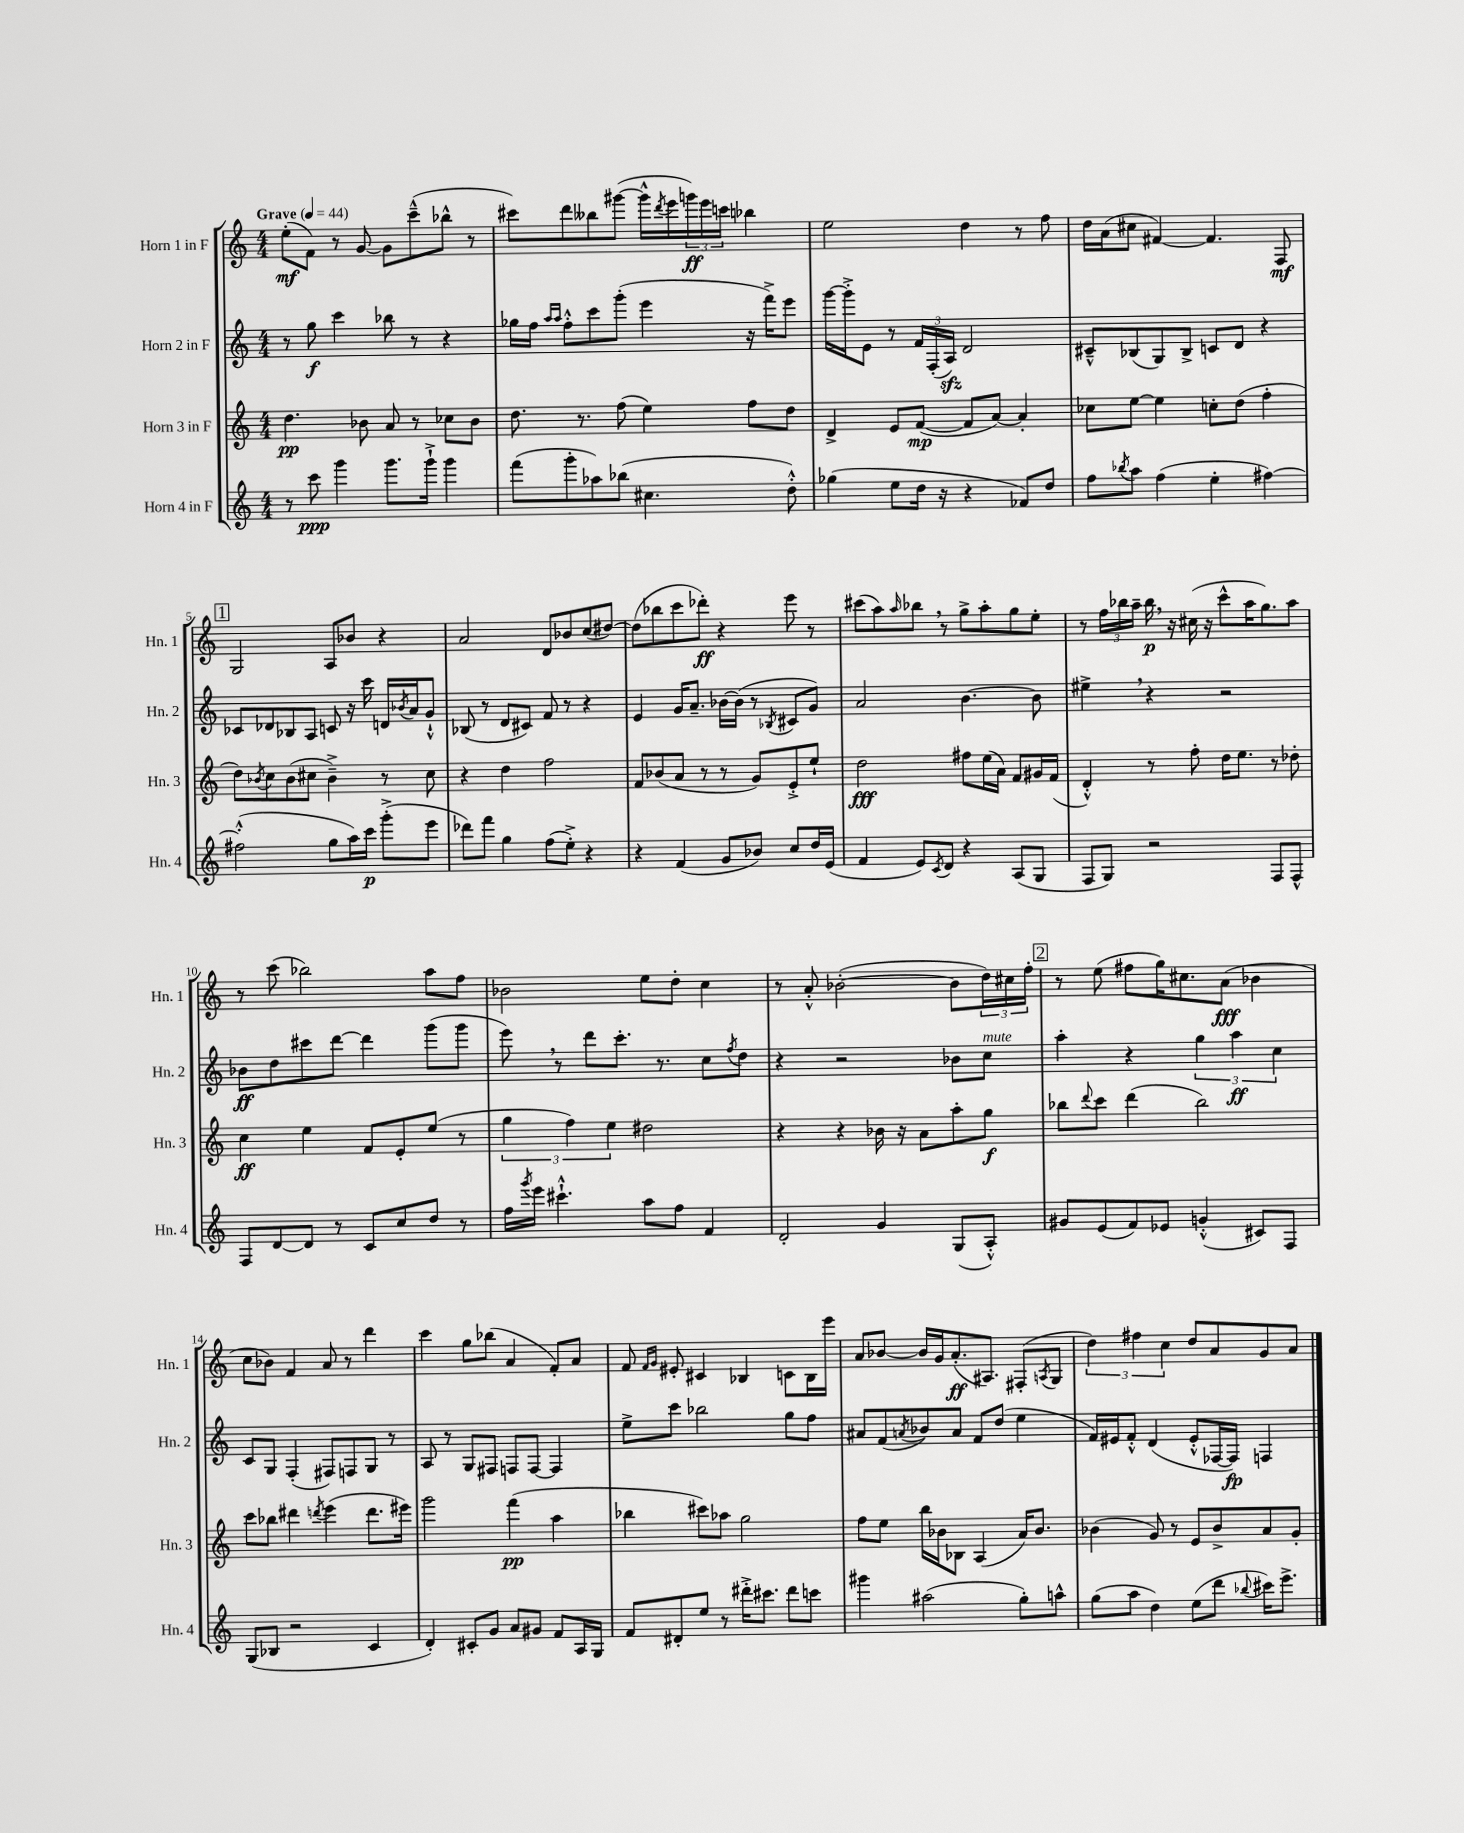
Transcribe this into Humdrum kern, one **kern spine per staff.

**kern	**dynam	**kern	**dynam	**kern	**dynam	**kern	**dynam
*part4	*part4	*part3	*part3	*part2	*part2	*part1	*part1
*staff4	*staff4	*staff3	*staff3	*staff2	*staff2	*staff1	*staff1
*I"Horn 4 in F	*	*I"Horn 3 in F	*	*I"Horn 2 in F	*	*I"Horn 1 in F	*
*I'Hn. 4	*	*I'Hn. 3	*	*I'Hn. 2	*	*I'Hn. 1	*
*clefG2	*	*clefG2	*	*clefG2	*	*clefG2	*
*k[]	*	*k[]	*	*k[]	*	*k[]	*
*M4/4	*	*M4/4	*	*M4/4	*	*M4/4	*
*MM44	*	*MM44	*	*MM44	*	*MM44	*
=1	=1	=1	=1	=1	=1	=1	=1
!	!	!	!	!	!	!LO:TX:a:B:t=Grave	!
8r	.	4.dd\	pp	8r	.	(8ee'\L	mf
8ccc\	ppp	.	.	8gg\	f	8f\J)	.
4ggg\	.	.	.	4ccc\	.	8r	.
.	.	8b-X\	.	.	.	[8g/	.
8.ggg\L	.	8a/	.	8bb-X\	.	8g\L]	.
.	.	8r	.	8r	.	(8ccc~^^\	.
16ggg`^\Jk	.	.	.	.	.	.	.
4ggg\	.	8cc-X\L	.	4r	.	8bb-X^^\J	.
.	.	8b-\J	.	.	.	8r	.
=2	=2	=2	=2	=2	=2	=2	=2
(8fff\L	.	8.dd\	.	16gg-X\LL	.	8ccc#X\L)	.
.	.	.	.	16ff\JJ	.	.	.
.	.	.	.	16qqaa/LL	.	.	.
.	.	.	.	16qqaa/JJ	.	.	.
8ggg'\	.	.	.	8ff'^^\L	.	8ddd\	.
.	.	8.r	.	.	.	.	.
8aa-X\)	.	.	.	8ccc\	.	8bb--X\	.
(8bb-X\J	.	(8ff\	.	(8ggg'\J	.	([8ggg#X\J	.
4.cc#X\	.	4ee\)	.	4eee\	.	16ggg#^^\LL]	.
.	.	.	.	.	.	8qddd/	.
.	.	.	.	.	.	16eee\	.
.	.	.	.	.	.	24gggn\)	ff
.	.	.	.	.	.	24eee\	.
.	.	.	.	.	.	24cccn\JJ	.
.	.	8ff\L	.	16r	.	4bb-X\	.
.	.	.	.	16fff^\KL)	.	.	.
8dd'^^\)	.	8dd\J	.	8eee\J	.	.	.
=3	=3	=3	=3	=3	=3	=3	=3
(4gg-X\	.	4d^/	.	[16ggg\LL	.	2ee\	.
.	.	.	.	16ggg'^\J]	.	.	.
.	.	.	.	8e\J	.	.	.
8ee\L	.	8e/L	.	8r	.	.	.
16dd\Jk	.	([8f/J	mp	24f/LL	.	.	.
.	.	.	.	(24F'/	.	.	.
16r	.	.	.	.	.	.	.
.	.	.	.	24Azz/JJ)	.	.	.
4r	.	8f/L]	.	2d/	.	4dd\	.
.	.	[8a/J)	.	.	.	.	.
8f-X/L)	.	4a'/]	.	.	.	8r	.
8dd/J	.	.	.	.	.	8ff\	.
=4	=4	=4	=4	=4	=4	=4	=4
8ff\L	.	8cc-X\L	.	8c#X~^^/L	.	16dd\LL	.
.	.	.	.	.	.	(16a\J	.
8qbb-X/	.	.	.	.	.	.	.
8aa\J	.	[8ee\J	.	(8B-X/	.	8cc#X\J	.
(4ff\	.	4ee\]	.	8G/)	.	[4f#X/)	.
.	.	.	.	8B-^/J	.	.	.
4ee'\	.	8ccn'\L	.	8cn/L	.	4.f#/]	.
.	.	(8dd\J	.	8d/J	.	.	.
[4ff#X\)	.	4ff'\	.	4r	.	.	.
.	.	.	.	.	.	8F/	mf
!!LO:LB:g=z
!!LO:REH:place=s1:t=1
=5	=5	=5	=5	=5	=5	=5	=5
(2ff#X'^^\]	.	8dd\L)	.	8c-X/L	.	2G/	.
.	.	8qb-X/	.	.	.	.	.
.	.	8cc\	.	8d-X/	.	.	.
.	.	(8b-\	.	8B-X/	.	.	.
.	.	8cc#X\J	.	8A/J	.	.	.
8gg\L	.	4b-~^\)	.	8cn/	.	8A/L	.
16aa\L)	.	.	.	16r	.	8b-X/J	.
16ccc\JJ	p	.	.	16ccc\	.	.	.
(8ggg'^\L	.	8r	.	16dn/LL	.	4r	.
.	.	.	.	8qb-X/	.	.	.
.	.	.	.	16a/J	.	.	.
8eee\J	.	8cc#\	.	8g`^^/J	.	.	.
=6	=6	=6	=6	=6	=6	=6	=6
8ddd-X\L)	.	4r	.	(8B-X/	.	2a/	.
8fff\J	.	.	.	8r	.	.	.
4gg\	.	4dd\	.	8d/L	.	.	.
.	.	.	.	8c#X/J)	.	.	.
(8ff\L	.	2ff\	.	8f/	.	8d/L	.
8ee'^\J)	.	.	.	8r	.	8b-X/	.
4r	.	.	.	4r	.	(8cc/	.
.	.	.	.	.	.	[8dd#X/J)	.
=7	=7	=7	=7	=7	=7	=7	=7
4r	.	8f/L	.	4e/	.	(8dd#\L]	.
.	.	(8b-X/	.	.	.	8bb-X\	.
(4f/	.	8a/J	.	16g/KL	.	8ccc\	.
.	.	.	.	8.a~/J	.	.	.
.	.	8r	.	.	.	8ddd-X'\J)	ff
8g/L	.	8r	.	[16b-X\LL	.	4r	.
.	.	.	.	(16b-\JJ]	.	.	.
8b-X/J)	.	8g/L)	.	8r	.	.	.
.	.	.	.	8qB-X/	.	.	.
8cc/L	.	8e'^/	.	8c#X/L	.	8eee\	.
16dd/L	.	8ee`/J	.	8g/J)	.	8r	.
(16e/JJ	.	.	.	.	.	.	.
=8	=8	=8	=8	=8	=8	=8	=8
4f/	.	2dd\	fff	2a/	.	(8ccc#X\L	.
.	.	.	.	.	.	8aa\)	.
.	.	.	.	.	.	16qqaa/	.
8e/L)	.	.	.	.	.	8bb-X,\J	.
8qc/	.	.	.	.	.	.	.
8d/J	.	.	.	.	.	8r	.
4r	.	8ff#X\L	.	[4.b\	.	8gg^\L	.
.	.	(16ee\L	.	.	.	8aa'\	.
.	.	16a\JJ)	.	.	.	.	.
(8A/L	.	8f/L	.	.	.	8gg\	.
8G/J	.	16g#X/L	.	8b\]	.	8ee'\J	.
.	.	(16f/JJ	.	.	.	.	.
=9	=9	=9	=9	=9	=9	=9	=9
8F/L	.	4d'^^/)	.	4ee#X^,\	.	8r	.
8G/J)	.	.	.	.	.	24ff\LL	.
.	.	.	.	.	.	24bb-X\	.
.	.	.	.	.	.	24aa~\JJ	.
2r	.	8r	.	4r	.	16bb-,\	p
.	.	.	.	.	.	16r	.
.	.	8ff'\	.	.	.	(16cc#X\	.
.	.	.	.	.	.	16r	.
.	.	16dd\KL	.	2r	.	8ccc^^\L	.
.	.	8.ee\J	.	.	.	.	.
.	.	.	.	.	.	16aa\K	.
.	.	.	.	.	.	8.gg\)	.
8F/L	.	8r	.	.	.	.	.
8F^^/J	.	8dd-X'\	.	.	.	8aa\J	.
!!LO:LB:g=z
=10	=10	=10	=10	=10	=10	=10	=10
8F/L	.	4cc\	ff	8b-X\L	ff	8r	.
[8d/	.	.	.	8dd\	.	(8ccc\	.
8d/J]	.	4ee\	.	8ccc#X\	.	2bb-X\)	.
8r	.	.	.	[8ddd\J	.	.	.
8c/L	.	8f/L	.	4ddd\]	.	.	.
8cc/	.	8e'/	.	.	.	.	.
8dd/J	.	(8ee/J	.	(8ggg\L	.	8aa\L	.
8r	.	8r	.	8ggg\J	.	8ff\J	.
=11	=11	=11	=11	=11	=11	=11	=11
16ff\LL	.	6gg\	.	8eee,\)	.	2b-X\	.
8qggg/	.	.	.	.	.	.	.
16eee\JJ	.	.	.	.	.	.	.
4.ccc#X`^^\	.	.	.	8r	.	.	.
.	.	6ff\)	.	.	.	.	.
.	.	.	.	8ddd\L	.	.	.
.	.	6ee\	.	.	.	.	.
.	.	.	.	8.ccc'\J	.	.	.
8aa\L	.	2dd#X\	.	.	.	8ee\L	.
.	.	.	.	8.r	.	.	.
8ff\J	.	.	.	.	.	8dd'\J	.
4f/	.	.	.	8cc\L	.	4cc\	.
.	.	.	.	8qff/	.	.	.
.	.	.	.	8dd\J	.	.	.
=12	=12	=12	=12	=12	=12	=12	=12
2d'/	.	4r	.	4r	.	8r	.
.	.	.	.	.	.	8a'^^/	.
.	.	4r	.	2r	.	([2b-X'\	.
4g/	.	16b-X\	.	.	.	.	.
.	.	16r	.	.	.	.	.
.	.	8a\L	.	.	.	.	.
(8G/L	.	8aa'\	.	8b-X\L	.	8b-\L]	.
!	!	!	!	!LO:TX:a:i:t=mute	!	!	!
8A'^^/J)	.	8gg\J	f	8cc\J	.	24dd\L)	.
.	.	.	.	.	.	24cc#X\	.
.	.	.	.	.	.	24ff'\JJ	.
!!LO:REH:place=s1:t=2
=13	=13	=13	=13	=13	=13	=13	=13
8g#X/L	.	8bb-X\L	.	4aa'\	.	8r	.
.	.	8qqddd/	.	.	.	.	.
(8e/	.	8ccc\J	.	.	.	(8ee\	.
8f/)	.	(4ddd\	.	4r	.	8ff#X\L	.
8e-X/J	.	.	.	.	.	16gg\K)	.
.	.	.	.	.	.	8.cc#X\	.
(4gn'^^/	.	2bb-\)	.	6gg\	.	.	.
.	.	.	.	.	.	(8a\J	fff
.	.	.	.	6aa\	ff	.	.
8c#X/L)	.	.	.	.	.	4b-X\	.
.	.	.	.	6cc\	.	.	.
8F/J	.	.	.	.	.	.	.
!!LO:LB:g=z
=14	=14	=14	=14	=14	=14	=14	=14
(8G/L	.	8ccc\L	.	8c/L	.	8cc\L	.
8B-X/J	.	8bb-X\J	.	8G/J	.	8b-X\J)	.
2r	.	4ddd#X\	.	(4F'/	.	4f/	.
.	.	8qdddn/	.	.	.	.	.
.	.	(4eee\	.	8F#X/L)	.	8a/	.
.	.	.	.	8Fn/	.	8r	.
4c/	.	8.ddd\L	.	8G/J	.	4ddd\	.
.	.	.	.	8r	.	.	.
.	.	16eee#X\Jk)	.	.	.	.	.
=15	=15	=15	=15	=15	=15	=15	=15
4d'/)	.	2ggg\	.	8A/	.	4ccc\	.
.	.	.	.	8r	.	.	.
8c#X'/L	.	.	.	8G/L	.	8gg\L	.
8g/J	.	.	.	8F#X/J	.	(8bb-X\J	.
8a/L	.	(4fff\	pp	8Fn/L	.	4a/	.
8g#X/J	.	.	.	[8F/J	.	.	.
8f/L	.	4aa\	.	4F/]	.	8f'/L)	.
16A/L	.	.	.	.	.	8a/J	.
16G/JJ	.	.	.	.	.	.	.
=16	=16	=16	=16	=16	=16	=16	=16
8f/L	.	4bb-X\	.	8ee^\L	.	8f/	.
.	.	.	.	.	.	16qqf/LL	.
.	.	.	.	.	.	16qqg/JJ	.
8d#X'/	.	.	.	8ccc\J	.	8e#X'/	.
8ee/J	.	8ccc#X\L)	.	2bb-X\	.	4c#X/	.
8r	.	8aa-X\J	.	.	.	.	.
16ddd#X'^\KL	.	2gg\	.	.	.	4B-X/	.
8.ccc#X\J	.	.	.	.	.	.	.
8ddd#\L	.	.	.	8gg\L	.	8cn\L	.
8cccn\J	.	.	.	8ff\J	.	16B-\L	.
.	.	.	.	.	.	16eee\JJ	.
=17	=17	=17	=17	=17	=17	=17	=17
4ggg#X\	.	8ff\L	.	8a#X/L	.	8a/L	.
.	.	8ee\J	.	(8f/	.	[8b-X/J	.
.	.	.	.	8qan/	.	.	.
(2aa#X\	.	16bb\LL	.	8b-X/)	.	16b-/LL]	.
.	.	16b-X\J	.	.	.	16g/J	.
.	.	8B-X\J	.	8a/J	.	(8.a'/	ff
.	.	(4A/	.	8f/L	.	.	.
.	.	.	.	.	.	8.A#X/J)	.
.	.	.	.	(8dd/J	.	.	.
8gg'\L)	.	16a/KL)	.	4ee\	.	(8F#X'/L	.
.	.	8.b-/J	.	.	.	.	.
.	.	.	.	.	.	8qAn/	.
8aan^^\J	.	.	.	.	.	8G/J	.
=18	=18	=18	=18	=18	=18	=18	=18
(8gg\L	.	(4b-X\	.	16f/LL)	.	6dd\)	.
.	.	.	.	16e#X/J	.	.	.
8aa\J	.	.	.	8f'^^/J	.	.	.
.	.	.	.	.	.	6ff#X\	.
4dd\)	.	8g/)	.	(4d/	.	.	.
.	.	.	.	.	.	6cc\	.
.	.	8r	.	.	.	.	.
(8ee\L	.	8e/L	.	8e#'^^/L	.	8dd/L	.
8ddd\J	.	8b-^/	.	[16F-X/L	.	8a/	.
.	.	.	.	16F-/JJ])	fp	.	.
8qqbb-X/	.	.	.	.	.	.	.
16ccc#X\KL)	.	8a/	.	4Fn/	.	8g/	.
8.eee^\J	.	.	.	.	.	.	.
.	.	8g'/J	.	.	.	8a/J	.
==	==	==	==	==	==	==	==
*-	*-	*-	*-	*-	*-	*-	*-
